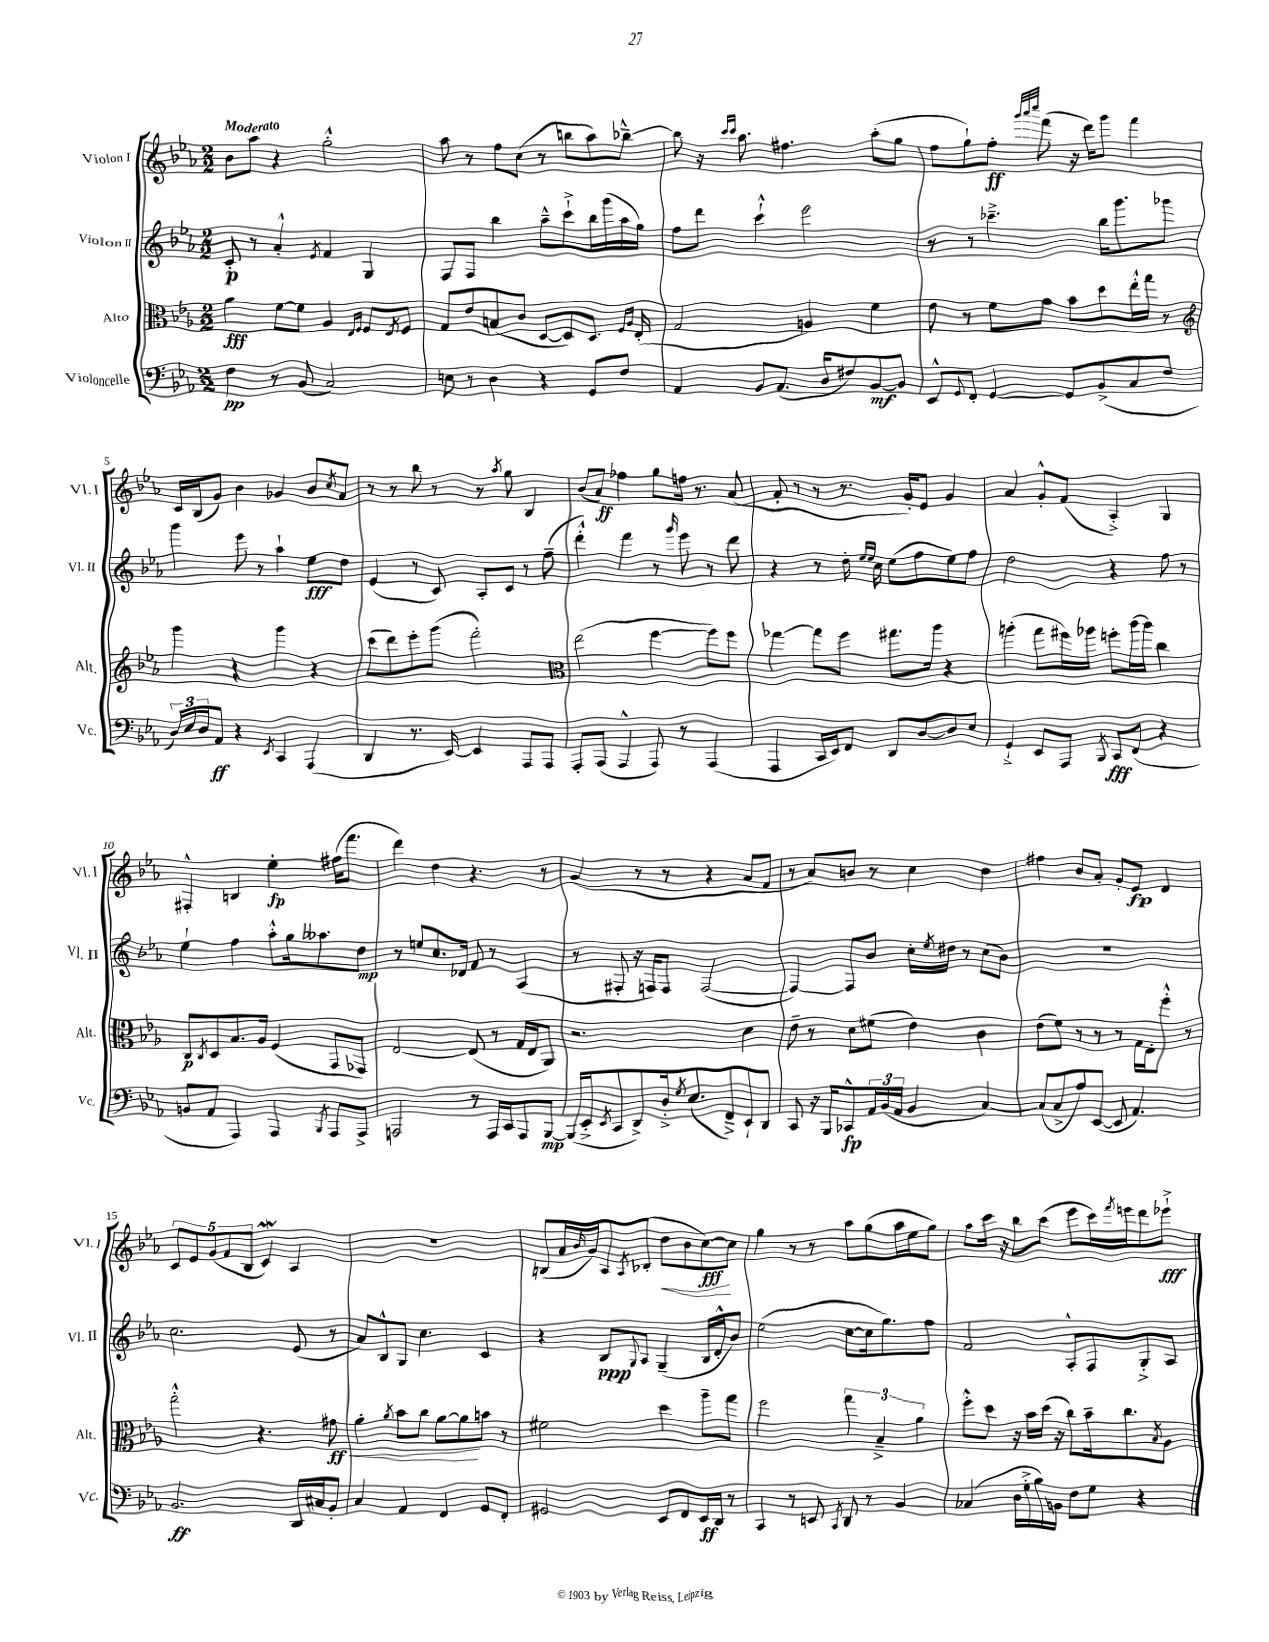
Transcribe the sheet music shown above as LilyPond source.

<<
\new StaffGroup <<
\new Staff = "s0" \with { instrumentName = "Violon I" shortInstrumentName = "Vl. I" } {
    \clef treble \key ees \major \numericTimeSignature \time 2/2 \tempo "Moderato"
    bes'8 aes''8 r4 g''2-.-^ |
    aes''8 r8 f''8 c''8( r8 b''8 aes''8) bes''8~---^ |
    bes''8 r16 \grace { c'''16 c'''16 } aes''8. fis''4. aes''8-.( g''8 |
    f''8 g''8-!) f''8-.\ff \grace { g'''32 aes'''32 c''''32 } f'''8( r16 d'''16) g'''8 f'''4 |
    c'16 bes16( g'8) bes'4 ges'4 bes'8 \acciaccatura { c''8 } aes'8 |
    r8 r8 bes''8 r8 r8 \acciaccatura { aes''8 } g''8 bes4 |
    bes'8( aes'8\ff) fes''4 g''8 f''16 r8. aes'8( |
    f'8-. r8 r8 r8. g'16-.) ees'8 g'4 |
    aes'4 g'8-.-^ f'8( aes4-.->) g4 |
    fis4-.-^ b4 ees''4-.\fp fis''16( f'''8. |
    d'''4) d''4 r4. r8 |
    g'4( r8 r8 r4 aes'8 f'8 |
    r8 aes'8) b'8 r8 c''4 d''4 |
    fis''4 bes'8 aes'8-. g'8-. ees'8\fp d'4 |
    \tuplet 5/4 { c'8 ees'8 g'8( f'8 bes8 } c'4\mordent) aes4 |
    R1 |
    b8( aes'16 \grace { bes'16 } g'16) aes8 \acciaccatura { aes8 } bes8-.( d''8\< bes'8 c''8~\fff\!) c''8 |
    g''4 r8 r8 aes''8 g''8( aes''16 ees''16 g''8) |
    aes''8 c'''16 r16 bes''8 c'''8( ees'''8 c'''16) \acciaccatura { f'''8 } e'''16 d'''8 ees'''8-!->\fff \bar "|." |
}
\new Staff = "s1" \with { instrumentName = "Violon II" shortInstrumentName = "Vl. II" } {
    \clef treble \key ees \major \numericTimeSignature \time 2/2
    c'8-.\p r8 aes'4-.-^ \acciaccatura { ees'8 } f'4 g4 |
    f8 f8 bes''4 aes''8---^ c'''8-!-> bes''16 g'''16( aes''16 g''16) |
    f''8 d'''8 c'''4-!-^ ees'''2 |
    r8 r8 ces'''4.---> bes''16 g'''8. ges'''8 |
    g'''4 ees'''8 r8 aes''4-! ees''8\fff d''8 |
    ees'4( r8 c'8) aes8-. c'8 r8 f''8--( |
    d'''4-.-^) f'''4 r8 \grace { g'''16 } ees'''8 r8 d'''8 |
    r4 r8 d''16-. \grace { ees''16 ees''16 } c''16 ees''8( f''8 ees''8) f''8 |
    d''2 r4 f''8 r8 |
    ees''4-! f''4 aes''8-.-^ g''16 aeses''8. d''8\mp |
    r8 e''8 c''8. des'16 f'8 r8 aes4( |
    r8 fis8-. r16 f16) f8 f2~( |
    f4~) f8 bes'8 c''16-. \acciaccatura { ees''8 } dis''16 r8 c''8( bes'8) |
    R1 |
    c''2. ees'8( r8 |
    aes'8) bes8-^ g8 c''4. c'4 |
    r4 bes8\ppp \appoggiatura { g8 } aes8 g4--( bes16 d'16-.-^ bes'8) |
    ees''2( c''8~ c''16 g''8.) f''8 |
    f'2 aes8-.-^ f8 g8-.-> aes8 \bar "|." |
}
\new Staff = "s2" \with { instrumentName = "Alto" shortInstrumentName = "Alt." } {
    \clef alto \key ees \major \numericTimeSignature \time 2/2
    aes'4\fff f'8~ f'8 aes4 \grace { ees16 f16 } f8 \acciaccatura { ees8 } f8 |
    g8 ees'8 b8( c'8 d8~ d8) d8. \grace { f16 aes16 } ees16-.( |
    g2 a4) f'4 |
    ees'8 r8 f'8 g'8 bes'8 d''8 ees''16-.-^ g''16 r8 |
    \clef treble g'''4 r4 g'''4 r4 |
    c'''8( d'''8) ees'''8-. g'''8( f'''2-.) |
    \clef alto ees''2( f''4~ f''8) f''8 |
    ges''4~ ges''8 f''8 gis''8. aes''16 r4 |
    a''4-.( g''8 fis''16) aes''16 f''8-. aes''16~ aes''16 c''4 |
    c8\p \acciaccatura { c8 } d8 bes8. aes16 f4( g,8 ges,8) |
    ees2~ ees8( r8 g16 ees16 aes,8) |
    r2. d'4 |
    ees'8-- r8 d'8 fis'8( ees'4) c'4 |
    ees'8( f'8) r8 r8 r8 g16 ees16-. f''8-.-^ r8 |
    g''2-.-^ r4. gis'8\ff\< |
    aes'4-. \acciaccatura { aes'8 } bes'8 c''8 aes'8~ aes'8\! b'8 r8 |
    fis'2 d''4 aes''8-- g''8 |
    f''2 \tuplet 3/2 { g''4 bes4---> aes'4 } |
    f''8-.-^ d''8 r16 bes'16 d''16( r16 c''8) bes'16-- c''8. \acciaccatura { bes8 } aes8 \bar "|." |
}
\new Staff = "s3" \with { instrumentName = "Violoncelle" shortInstrumentName = "Vc." } {
    \clef bass \key ees \major \numericTimeSignature \time 2/2
    f4\pp r8 bes,8( c2) |
    e8 r8 d4 r4 g,8 f8 |
    aes,4 bes,8 aes,8.( d16 fis8) bes,8~\mf bes,8 |
    ees,8-^ \appoggiatura { g,8 } f,8-. g,4~ g,8 bes,8->( c8 f8 |
    \tuplet 3/2 { d16) ees16 d16 } aes,8\ff r4 \acciaccatura { ees,8 } c,4 aes,,4( |
    d,4 r8. ees,16~) ees,4 aes,,8 aes,,8 |
    aes,,8-. aes,,8( aes,,4-^ aes,,8) r8 aes,,4( |
    aes,,4 c,16 ees,16) f,8 d,8 d8~ d8 ees8 |
    g,4-!-> ees,8 aes,,8 \acciaccatura { bes,,8 } c,8\fff f,8( r4 |
    b,8 aes,8 aes,,4) aes,,4 \acciaccatura { bes,,8 } aes,,8 aes,,8-> |
    a,,2 r8 a,,16 c,16 a,,8 bes,,8~\mp |
    bes,,16( ees,16-.-> \acciaccatura { ees,8 } c,8 d,8->) d16-.-> \acciaccatura { g8 } ees8.( f,8--->) ees,8-! d,8 |
    c,8 r16 bes,,16 ces,8-^\fp \tuplet 3/2 { aes,16 bes,16( aes,16 } bes,4 c4~) |
    c8( c8-> aes8) ees,8~( ees,8 aes,4.) |
    bes,2.\ff d,16 cis16 bes,8-. |
    c4 aes,4 f,4 g,8 f,8-. |
    gis,2 ees,8 f,8 ees,16\ff d,16 r8 |
    c,4 r8 e,8 \acciaccatura { c,8 } d,8 r8 bes,4 |
    ces4( d16 g16-.-> bes16) b,16 f8 g8 r4 \bar "|." |
}
>>
>>
